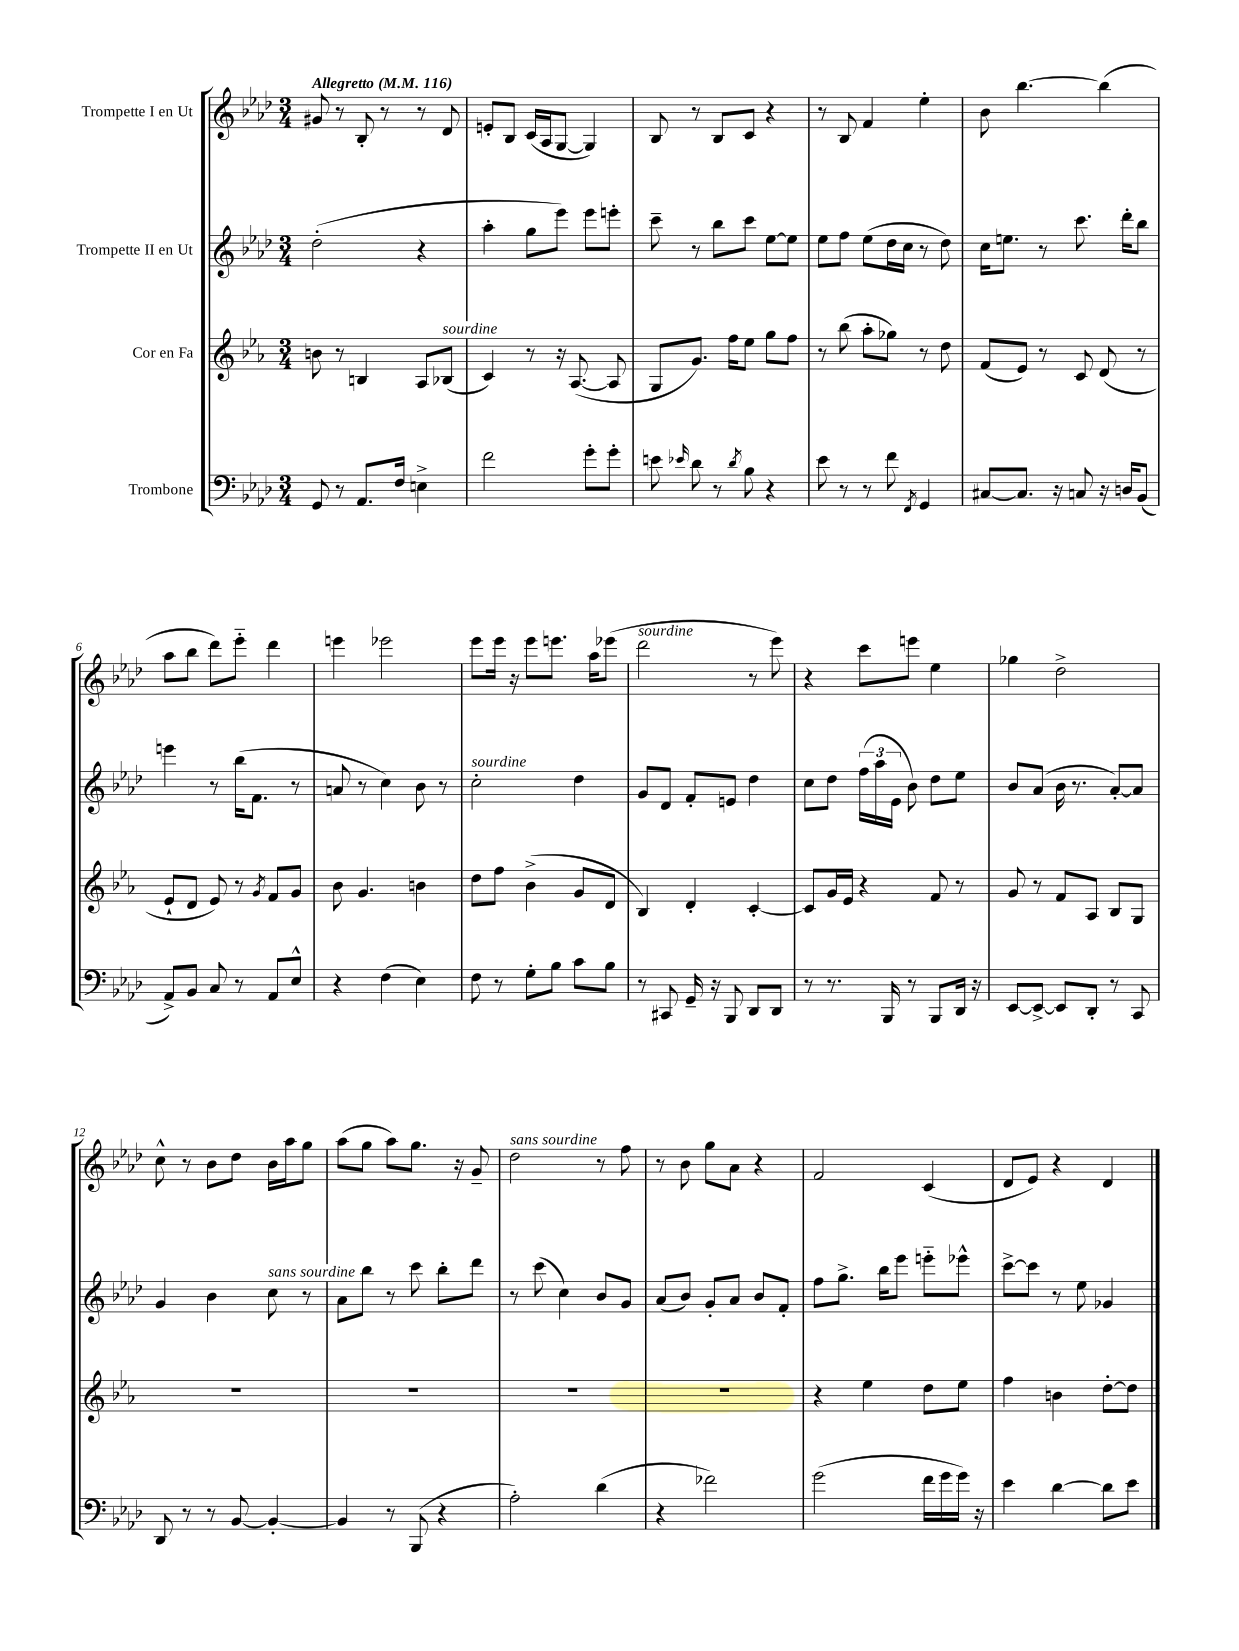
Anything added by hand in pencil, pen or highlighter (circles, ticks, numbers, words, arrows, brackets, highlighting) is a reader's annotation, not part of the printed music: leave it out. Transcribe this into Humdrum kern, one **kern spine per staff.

**kern	**kern	**kern	**kern
*part4	*part3	*part2	*part1
*staff4	*staff3	*staff2	*staff1
*I"Trombone	*I"Cor en Fa	*I"Trompette II en Ut	*I"Trompette I en Ut
*clefF4	*clefG2	*clefG2	*clefG2
*k[b-e-a-d-]	*k[b-e-a-]	*k[b-e-a-d-]	*k[b-e-a-d-]
*M3/4	*M3/4	*M3/4	*M3/4
*MM116	*MM116	*MM116	*MM116
=1	=1	=1	=1
!	!	!	!LO:TX:a:B:t=Allegretto
8GG/	8bn\	(2dd-'\	8g#X/
8r	8r	.	8r
8.AA-/L	4Bn/	.	8B-'/
.	.	.	8r
16F/Jk	.	.	.
4En^\	8A-/L	4r	8r
!	!LO:TX:a:i:t=sourdine	!	!
.	(8B-X/J	.	8d-/
=2	=2	=2	=2
2f\	4c/)	4aa-'\	8en'/L
.	.	.	8B-/J
.	8r	8gg\L	(16c/LL
.	.	.	16A-/J
.	16r	8eee-\J)	[8G/J
.	([8.A-/	.	.
8g'\L	.	8eee-\L	4G/])
8g'\J	8A-/]	8eeen'\J	.
=3	=3	=3	=3
8en\	8G/L	8ccc~\	8B-/
16qqe-X/	.	.	.
8d-\	8.g/J)	8r	8r
8r	.	8bb-\L	8B-/L
.	16ff\KL	.	.
8qd-/	.	.	.
8B-\	8ee-\J	8ccc\J	8c/J
4r	8gg\L	[8ee-\L	4r
.	8ff\J	8ee-\J]	.
=4	=4	=4	=4
8e-\	8r	8ee-\L	8r
8r	(8bb-\	8ff\J	8B-/
8r	8aa-'\L	(8ee-\L	4f/
8f\	8gg-X\J)	16dd-\L	.
.	.	16cc\JJ	.
8qFF/	.	.	.
4GG/	8r	8r	4ee-'\
.	8dd\	8dd-\)	.
=5	=5	=5	=5
[8C#X/L	(8f/L	16cc\KL	8b-\
.	.	8.een\J	.
8.C#/J]	8e-/J)	.	[4.bb-\
.	8r	8r	.
16r	.	.	.
8Cn/	8c/	8.ccc\	.
16r	(8d/	.	(4bb-\]
16Dn/KL	.	16ddd-'\KL	.
(8BB-/J	8r	8bb-\J	.
!!LO:LB:g=z
=6	=6	=6	=6
8AA-^/L)	8e-`/L	4eeen\	8aa-\L
8BB-/J	8d/J	.	8bb-\J
8C/	8e-/)	8r	8ddd-\L)
8r	8r	(16bb-\KL	8eee-\J
.	.	8.f\J	.
.	8qg/	.	.
8AA-/L	8f/L	.	4ddd-\
8E-^^/J	8g/J	8r	.
=7	=7	=7	=7
4r	8b-\	8an/	4eeen\
.	4.g/	8r	.
(4F\	.	4cc\)	2eee-X\
4E-\)	4bn\	8b-\	.
.	.	8r	.
=8	=8	=8	=8
!	!	!LO:TX:a:i:t=sourdine	!
8F\	8dd\L	2cc'\	8eee-\L
8r	8ff\J	.	16eee-\Jk
.	.	.	16r
8G'\L	(4b-^\	.	8eee-\L
8B-\J	.	.	8.eeen\J
8c\L	8g/L	4dd-\	.
.	.	.	16aa-\KL
8B-\J	8d/J	.	(8eee-X\J
=9	=9	=9	=9
!	!	!	!LO:TX:a:i:t=sourdine
8r	4B-/)	8g/L	2ddd-\
8CC#X/	.	8d-/J	.
16GG~/	4d'/	8f'/L	.
16r	.	.	.
8BBB-/	.	8en/J	.
8DD-/L	[4c'/	4dd-\	8r
8DD-/J	.	.	8eee-\)
=10	=10	=10	=10
8r	8c/L]	8cc\L	4r
8.r	16g/L	8dd-\J	.
.	16e-/JJ	.	.
.	4r	(24ff\LL	8ccc\L
.	.	24aa-\	.
16BBB-/	.	.	.
.	.	24e-\JJ	.
8r	.	8b-\)	8eeen\J
8BBB-/L	8f/	8dd-\L	4ee-\
16DD-/Jk	8r	8ee-\J	.
16r	.	.	.
=11	=11	=11	=11
[8EE-/L	8g/	8b-/L	4gg-X\
8EE-^/J_	8r	(8a-/J	.
8EE-/L]	8f/L	16b-\	2dd-^\
.	.	8.r	.
8DD-'/J	8A-/J	.	.
8r	8B-/L	[8a-'/L)	.
8CC/	8G/J	8a-/J]	.
!!LO:LB:g=z
=12	=12	=12	=12
8DD-/	2.r	4g/	8cc^^\
8r	.	.	8r
8r	.	4b-\	8b-\L
[8BB-/	.	.	8dd-\J
!	!	!LO:TX:a:i:t=sans sourdine	!
4BB-'/_	.	8cc\	16b-\LL
.	.	.	16aa-\J
.	.	8r	8gg\J
=13	=13	=13	=13
4BB-/]	2.r	8a-\L	(8aa-\L
.	.	8bb-\J	8gg\J
8r	.	8r	8aa-\L)
(8BBB-/	.	8ccc\	8.gg\J
4r	.	8bb-'\L	.
.	.	.	16r
.	.	8ddd-\J	8g~/
=14	=14	=14	=14
!	!	!	!LO:TX:a:i:t=sans sourdine
2A-'\)	2.r	8r	2dd-\
.	.	(8ccc\	.
.	.	4cc\)	.
(4d-\	.	8b-/L	8r
.	.	8g/J	8ff\
=15	=15	=15	=15
4r	2.r	(8a-/L	8r
.	.	8b-/J)	8b-\
2f-X\)	.	8g'/L	8gg\L
.	.	8a-/J	8a-\J
.	.	8b-/L	4r
.	.	8f'/J	.
=16	=16	=16	=16
(2g\	4r	8ff\L	2f/
.	.	8.gg^\J	.
.	4ee-\	.	.
.	.	16bb-\KL	.
.	.	8eee-\J	.
16f\LL	8dd\L	8eeen\L	(4c/
16g\	.	.	.
16g\JJ)	8ee-\J	8eee-X^^\J	.
16r	.	.	.
=17	=17	=17	=17
4e-\	4ff\	[8ccc^\L	8d-/L
.	.	8ccc\J]	8e-/J)
[4d-\	4bn\	8r	4r
.	.	8ee-\	.
8d-\L]	[8dd'\L	4g-X/	4d-/
8e-\J	8dd\J]	.	.
==	==	==	==
*-	*-	*-	*-
